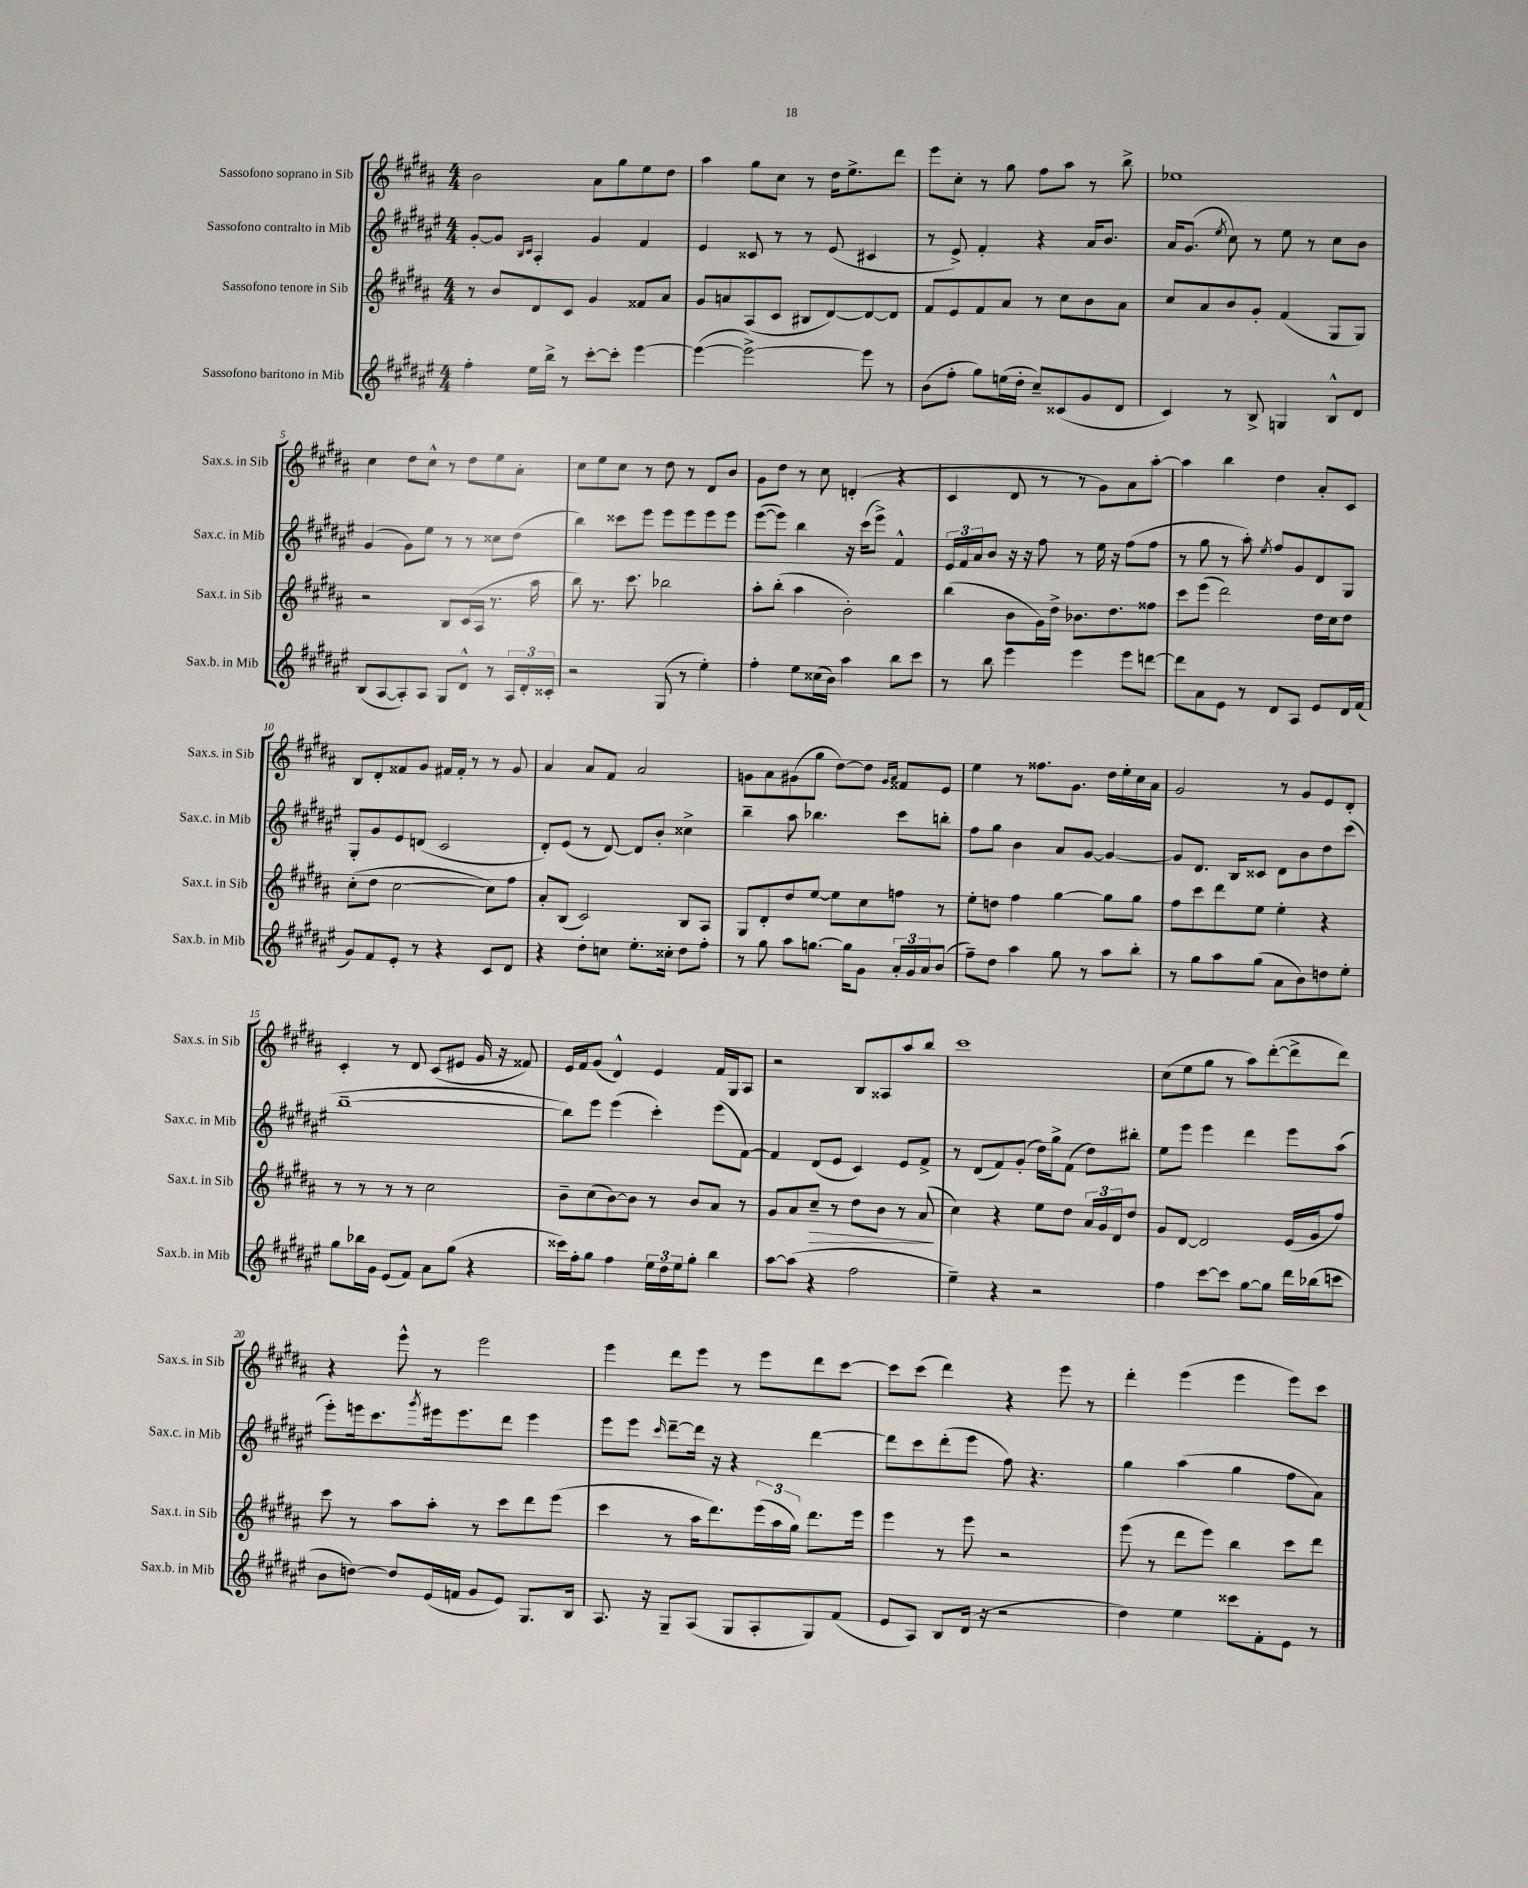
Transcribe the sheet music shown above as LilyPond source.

<<
\new StaffGroup <<
\new Staff = "s0" \with { instrumentName = "Sassofono soprano in Sib" shortInstrumentName = "Sax.s. in Sib" } {
    \clef treble \key b \major \numericTimeSignature \time 4/4
    b'2 ais'8 gis''8 e''8 dis''8 |
    ais''4 gis''8 cis''8 r8 dis''16 e''8.-> dis'''8 |
    e'''8 cis''8-. r8 gis''8 fis''8 ais''8 r8 b''8-> |
    ees''1 |
    cis''4 dis''8 cis''8-^ r8 dis''8 e''8 ais'8-. |
    cis''8 e''8 cis''8 r8 dis''8 r8 dis'8 b'8 |
    gis'8 dis''8 r8 cis''8 d'4-.( r4 |
    cis'4 dis'8 r8 r8 gis'8) ais'8 ais''8~-. |
    ais''4 b''4 dis''4 ais'8-. cis'8 |
    b8 dis'8-. fisis'8 gis'8 fis'16 fis'16-. r8 r8 gis'8 |
    ais'4 ais'8 fis'8 ais'2 |
    g'8 ais'8 gis'8( gis''8 dis''8~) dis''8 \grace { gis'16 ais'16 } fisis'8 e'8 |
    e''4 r8 fisis''8. gis'8. dis''16 e''16-. cis''16 ais'16 |
    gis'2 r8 gis'8 e'8 dis'8-. |
    cis'4-. r8 dis'8 cis'8( eis'8 gis'16 r16 fisis'8) |
    e'16 fis'16 gis'8( dis'4-^) e'4 fis'16 gis16 ais8 |
    r2 b8 aisis8 ais''8 b''8 |
    cis'''1 |
    cis''8( e''8 gis''8 r8 ais''8) dis'''8~-.( dis'''8-> dis'''8) |
    r4 e'''8-^ r8 e'''2 |
    e'''4 dis'''8 e'''8 r8 e'''8 dis'''8 cis'''8~ |
    cis'''8 cis'''8( dis'''4) r4 e'''8 r8 |
    dis'''4-. e'''4( e'''4 e'''8) cis'''8 \bar "|." |
}
\new Staff = "s1" \with { instrumentName = "Sassofono contralto in Mib" shortInstrumentName = "Sax.c. in Mib" } {
    \clef treble \key fis \major \numericTimeSignature \time 4/4
    gis'8~-. gis'8 \grace { b16 cis'16 } ais4-. gis'4 fis'4 |
    eis'4 cisis'8 r8 r8 eis'8( cis'4 |
    r8 eis'8->) fis'4-. r4 ais'16 b'8. |
    ais'16 gis'8.( \acciaccatura { eis''8 } cis''8) r8 eis''8 r8 cis''8 b'8 |
    gis'4( gis'8) eis''8 r8 r8 cisis''8 dis''8( |
    b''4) cisis'''8 eis'''8 eis'''8 eis'''8 eis'''8 eis'''8 |
    eis'''8~( eis'''8) b''4 r16 cis'''16( eis'''8->) fis'4-^ |
    \tuplet 3/2 { eis'16 fis'16 ais'16 } b'8 r16 r16 fis''8 r8 eis''16 r16 fis''8( fis''8 |
    r8 gis''8 r8 ais''8-.) \acciaccatura { eis''8 } fis''8 gis'8 dis'8 gis8 |
    gis8-. gis'8 eis'8 d'8( cis'2 |
    dis'8-.) eis'8( r8 dis'8~) dis'8 b'8-. cisis''4-> |
    b''4-- ais''8 bes''4. cis'''8 b''8-. |
    fis''8 gis''8 b'4 ais'8 gis'8~ gis'4~ |
    gis'8 dis'8. b16 cisis'8 dis'8 b'8 dis''8 cis'''8( |
    b''1~-- |
    b''8) eis'''8 eis'''4( cis'''4-.) eis'''8( fis'8~) |
    fis'4 dis'8( eis'8 cis'4) eis'8 fis'8-> |
    r8 dis'8( fis'8) gis'8-.( dis''16) gis''16-> fis'8( dis''8) bis''8-. |
    eis''8 eis'''8 eis'''4 dis'''4 eis'''8 ais''8( |
    eis'''8-.) e'''16 cis'''8. \acciaccatura { gis'''8 } eis'''16 eis'''8. dis'''8 eis'''4 |
    eis'''8 eis'''8 \grace { cis'''16 } dis'''8~-- dis'''16 r16 r4 dis'''4~ |
    dis'''8 cis'''8 dis'''8-.( eis'''8 fis''8) r4. |
    gis''4 ais''4( gis''4 fis''8 ais'8) \bar "|." |
}
\new Staff = "s2" \with { instrumentName = "Sassofono tenore in Sib" shortInstrumentName = "Sax.t. in Sib" } {
    \clef treble \key b \major \numericTimeSignature \time 4/4
    r8 b'8 dis'8 cis'8 gis'4 fisis'8 ais'8 |
    gis'8 a'8 ais8( cis'8 bis8 dis'8~) dis'8~ dis'8 |
    fis'8 e'8 fis'8 ais'8 r8 cis''8 b'8 ais'8 |
    cis''8 ais'8 b'8 gis'8-. fis'4( gis8 gis8) |
    r2 b8 cis'16( ais16 r8. ais''16 |
    b''8) r8. cis'''8. bes''2 |
    ais''8-. b''8-.( ais''4 b'2-.) |
    b''4( b'8 gis'16) dis''16-> bes'8. dis''8. fisis''8 |
    cis'''8 e'''8( dis'''2) dis''16 cis''16 dis''8 |
    cis''8-.( dis''8 cis''2~ cis''8) fis''8 |
    ais'8-. b8( cis'2) b8 ais8 |
    gis8 dis'8-. dis''8 e''8~ e''8 cis''8 f''8 r8 |
    e''8-. d''8 fis''4 gis''4~ gis''8 gis''8 |
    fis''8 cis'''8 dis'''8 e''8 e''4-. r4 |
    r8 r8 r8 r8 cis''2 |
    b'8-- cis''8( b'8~) b'8 r8 b'8 ais'8 r8 |
    gis'8 ais'8 cis''8--\> r8 dis''8 b'8 r8 ais'8\!( |
    cis''4) r4 e''8 dis''8 \tuplet 3/2 { ais'16 gis'16 dis'16 } dis''8 |
    gis'8 dis'8~ dis'2 e'16( gis'16 fis''8) |
    cis'''8 r8 ais''8 ais''8-. r8 cis'''8 dis'''8 e'''8( |
    cis'''4 r8 ais''16 dis'''8.) \tuplet 3/2 { e'''16( ais''16 gis''16) } dis'''8. e'''16 |
    e'''4 r8 e'''8 r2 |
    e'''8( r8 dis'''8 e'''8) b''4 cis'''8 dis'''8 \bar "|." |
}
\new Staff = "s3" \with { instrumentName = "Sassofono baritono in Mib" shortInstrumentName = "Sax.b. in Mib" } {
    \clef treble \key fis \major \numericTimeSignature \time 4/4
    fis''4-. eis''16 b''16-> r8 cis'''8~-. cis'''8-. eis'''4~ |
    eis'''4~( eis'''2~->) eis'''8 r8 |
    b'8( fis''8-. gis''8) e''16( dis''16-. cis''8--) cisis'8( gis'8 dis'8 |
    cis'4) r8 b8-> g4 b8-^ dis'8 |
    b8( ais8~ ais8-.) ais8 gis8 dis'8-^ r8 \tuplet 3/2 { ais16 dis'16-. cisis'16-. } |
    r2 gis8( r8 eis''4-.) |
    fis''4-. eis''8 cisis''16( b'16) ais''4 b''8 cis'''8 |
    r8 b''8 eis'''4 eis'''4 eis'''8 d'''8~ |
    d'''8 ais'8 eis'8 r8 dis'8 ais8 eis'8 dis'16 fis'16( |
    gis'8) fis'8 eis'8-. r8 r4 cis'8 dis'8 |
    r4 dis''8-. c''8 eis''8.-. cisis''16-. dis''8 fis''8-. |
    r8 gis''8 ais''8 g''8.~ g''16 gis'8 \tuplet 3/2 { ais'16-. gis'16 ais'16 } b'8( |
    fis''8--) dis''8 ais''4 gis''8 r8 ais''8 b''8-. |
    r8 gis''8 ais''8 gis''8( ais'8 b'8) d''8 eis''8-. |
    gis''8 bes''16 gis'16 eis'8( fis'8) ais'8 gis''8( r4 |
    cisis'''16) fis''16-. gis''8 fis''4 \tuplet 3/2 { eis''16 dis''16 eis''16 } gis''8-. b''4 |
    ais''8~ ais''8( r4 fis''2 |
    eis''4--) r4 r2 |
    fis''4 cis'''8~ cis'''8 gis''8~ gis''8 dis'''16 bes''16( c'''8 |
    b'8 d''8~) d''8 eis'16( f'16 gis'8 eis'8) gis8. b16 |
    ais8. r16 gis8-- ais8( gis8 ais8-. gis8) fis'8( |
    eis'8 ais8) b8 dis'16( r16 r2 |
    dis''4) eis''4 cisis'''8 fis'8-. eis'8 r8 \bar "|." |
}
>>
>>
